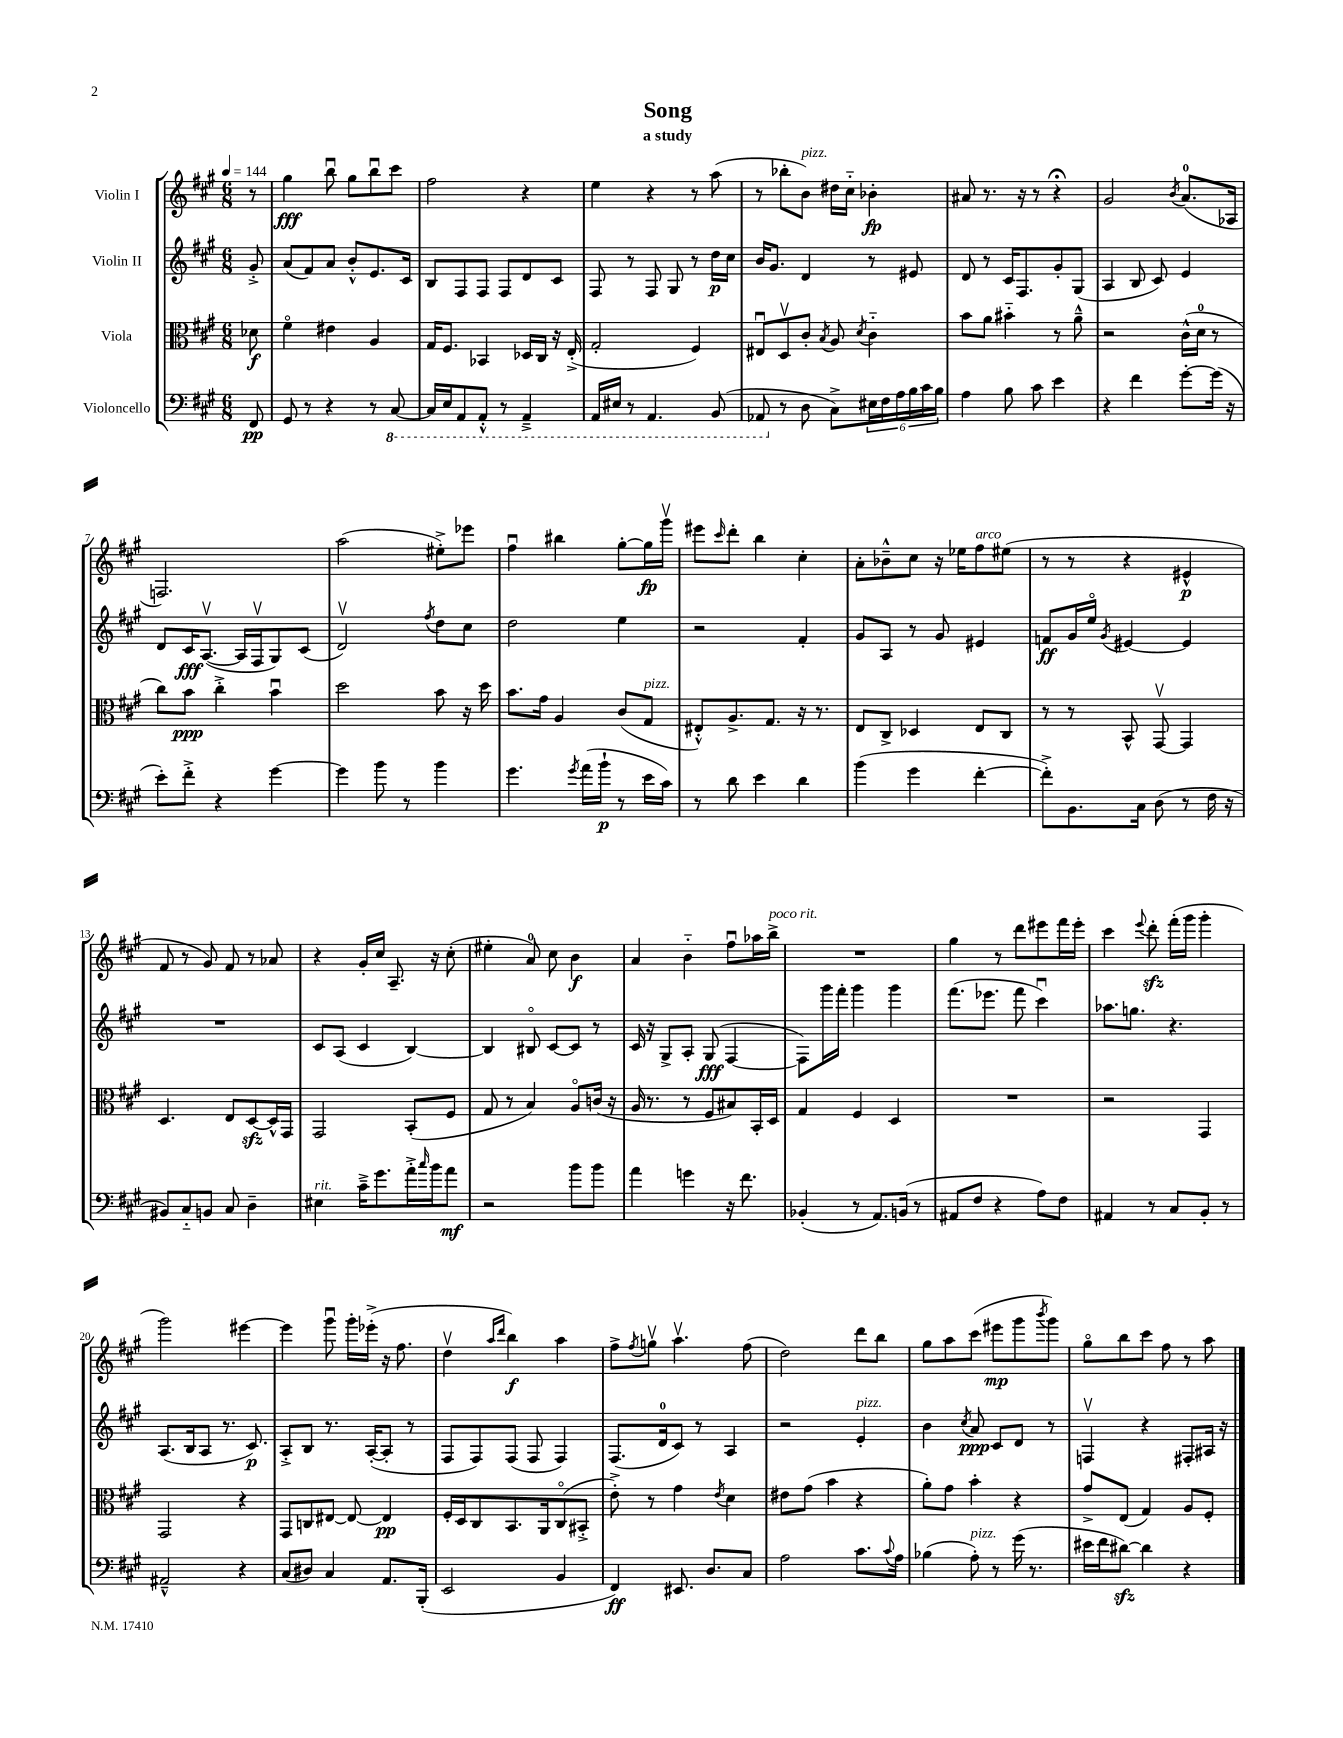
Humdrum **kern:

**kern	**dynam	**kern	**dynam	**kern	**dynam	**kern	**dynam
*part4	*part4	*part3	*part3	*part2	*part2	*part1	*part1
*staff4	*staff4	*staff3	*staff3	*staff2	*staff2	*staff1	*staff1
*I"Violoncello	*	*I"Viola	*	*I"Violin II	*	*I"Violin I	*
*clefF4	*	*clefC3	*	*clefG2	*	*clefG2	*
*k[f#c#g#]	*	*k[f#c#g#]	*	*k[f#c#g#]	*	*k[f#c#g#]	*
*M6/8	*	*M6/8	*	*M6/8	*	*M6/8	*
*MM144	*	*MM144	*	*MM144	*	*MM144	*
=	=	=	=	=	=	=	=
8FF#/	pp	8d-X\	f	8g#'^/	.	8r	.
=1	=1	=1	=1	=1	=1	=1	=1
8GG#/	.	4f#\	.	(8a/L	.	4gg#\	fff
8r	.	.	.	8f#/)	.	.	.
4r	.	4e#X\	.	8a/J	.	8bbu\	.
.	.	.	.	8b'^^/L	.	8gg#\L	.
8r	.	4A/	.	8.e/	.	8bbu\	.
*8ba	*	*	*	*	*	*	*
[8CC#/	.	.	.	.	.	8ccc#\J	.
.	.	.	.	16c#/Jk	.	.	.
=2	=2	=2	=2	=2	=2	=2	=2
16CC#/LL]	.	16G#/KL	.	8B/L	.	2ff#\	.
16EE/J	.	8.F#/J	.	.	.	.	.
8AAA/	.	.	.	8F#/	.	.	.
8AAA'^^/J	.	4BB-X/	.	8F#/J	.	.	.
8r	.	.	.	8F#/L	.	.	.
4AAA~^/	.	16D-X/LL	.	8d/	.	4r	.
.	.	16C#/JJ	.	.	.	.	.
.	.	16r	.	8c#/J	.	.	.
.	.	(16E'^/	.	.	.	.	.
=3	=3	=3	=3	=3	=3	=3	=3
16AAA/LL	.	2G#'/	.	8F#/	.	4ee\	.
16EE#X/JJ	.	.	.	.	.	.	.
8r	.	.	.	8r	.	.	.
4.AAA/	.	.	.	8F#/	.	4r	.
.	.	.	.	8G#/	.	.	.
.	.	4F#/)	.	8r	.	8r	.
(8BBB/	.	.	.	16dd\LL	p	(8aa\	.
.	.	.	.	16cc#\JJ	.	.	.
=4	=4	=4	=4	=4	=4	=4	=4
8AAA-X/	.	8E#Xu/L	.	16b/KL	.	8r	.
.	.	.	.	8.g#/J	.	.	.
*X8ba	*	*	*	*	*	*	*
8r	.	8Dv/	.	.	.	8bb-X'\L	.
!	!	!	!	!	!	!LO:TX:a:i:t=pizz.	!
8D\	.	8c#'/J	.	4d/	.	8b\J)	.
.	.	8qB/	.	.	.	.	.
8C#^\L)	.	8A/	.	.	.	16dd#X\LL	.
.	.	.	.	.	.	16cc#\JJ	.
.	.	8qd/	.	.	.	.	.
24E#X\L	.	4c#\	.	8r	.	4b-X'\	fp
24F#\	.	.	.	.	.	.	.
24A\	.	.	.	.	.	.	.
24B\	.	.	.	8e#X/	.	.	.
24c#\	.	.	.	.	.	.	.
24B\JJ	.	.	.	.	.	.	.
=5	=5	=5	=5	=5	=5	=5	=5
4A\	.	8b\L	.	8d/	.	8a#X/	.
.	.	8a\J	.	8r	.	8.r	.
8B\	.	4b#X\	.	16c#/KL	.	.	.
.	.	.	.	8.F#/	.	16r	.
8c#\	.	.	.	.	.	8r	.
4e\	.	8r	.	8g#'/	.	4r;<	.
.	.	8a~^^\	.	(8G#/J	.	.	.
=6	=6	=6	=6	=6	=6	=6	=6
4r	.	2r	.	4A/	.	2g#/	.
4f#\	.	.	.	8B/	.	.	.
.	.	.	.	8c#/)	.	.	.
.	.	.	.	.	.	8qb/	.
[8g#'\L	.	(16c#^^\LL	.	4e/	.	(8.a/L	.
.	.	16d\JJ	.	.	.	.	.
(16g#\Jk]	.	8r	.	.	.	.	.
16r	.	.	.	.	.	16A-X/Jk	.
!!LO:LB:g=z
=7	=7	=7	=7	=7	=7	=7	=7
8e'\L)	.	8cc#\L)	.	8d/L	.	2.Fn/)	.
8f#'^\J	.	8b\J	ppp	16c#/K	fff	.	.
.	.	.	.	([8.Av/J	.	.	.
4r	.	4cc#'^\	.	.	.	.	.
.	.	.	.	16A/LL]	.	.	.
.	.	.	.	16F#v/J	.	.	.
[4g#\	.	4bu\	.	8G#/)	.	.	.
.	.	.	.	(8c#/J	.	.	.
=8	=8	=8	=8	=8	=8	=8	=8
4g#\]	.	2dd\	.	2dv/)	.	(2aa\	.
8b\	.	.	.	.	.	.	.
8r	.	.	.	.	.	.	.
.	.	.	.	8qff#/	.	.	.
4b\	.	8b\	.	8dd\L	.	8ee#X'^\L)	.
.	.	16r	.	8cc#\J	.	8eee-X\J	.
.	.	16dd\	.	.	.	.	.
=9	=9	=9	=9	=9	=9	=9	=9
4.g#\	.	8.b\L	.	2dd\	.	4ff#u\	.
.	.	16g#\Jk	.	.	.	.	.
.	.	4A/	.	.	.	4bb#X\	.
8qg#/	.	.	.	.	.	.	.
(16a\LL	.	.	.	.	.	.	.
16b`\JJ	p	.	.	.	.	.	.
8r	.	(8c#/L	.	4ee\	.	[8gg#'\L	.
!	!	!LO:TX:a:i:t=pizz.	!	!	!	!	!
16e\LL	.	8G#/J	.	.	.	16gg#\L]	fp
16c#\JJ)	.	.	.	.	.	16ggg#v\JJ	.
=10	=10	=10	=10	=10	=10	=10	=10
8r	.	8E#X'^^/L)	.	2r	.	8eee#X\L	.
.	.	.	.	.	.	16qqccc#/	.
8d\	.	8.A^/	.	.	.	8ddd'\J	.
4e\	.	.	.	.	.	4bb\	.
.	.	8.G#/J	.	.	.	.	.
4d\	.	16r	.	4f#'/	.	4cc#'\	.
.	.	8.r	.	.	.	.	.
=11	=11	=11	=11	=11	=11	=11	=11
(4b\	.	8E/L	.	8g#/L	.	8a'\L	.
.	.	8C#^/J	.	8A/J	.	8b-X~^^\	.
4g#\	.	4D-X/	.	8r	.	8cc#\J	.
.	.	.	.	8g#/	.	16r	.
.	.	.	.	.	.	16ee-X\KL	.
!	!	!	!	!	!	!LO:TX:a:i:t=arco	!
[4f#'\	.	8E/L	.	4e#X/	.	8ff#\	.
.	.	8C#/J	.	.	.	(8ee#X\J	.
=12	=12	=12	=12	=12	=12	=12	=12
8f#'^\L])	.	8r	.	8fn/L	ff	8r	.
8.BB\	.	8r	.	16g#/L	.	8r	.
.	.	.	.	16ee/JJ	.	.	.
.	.	.	.	8qg#/	.	.	.
.	.	8BB^^/	.	[4e#X/	.	4r	.
16C#\Jk	.	.	.	.	.	.	.
(8D\	.	[8GG#v/	.	.	.	.	.
8r	.	4GG#/]	.	4e#/]	.	4e#X^^/	p
16F#\	.	.	.	.	.	.	.
16r	.	.	.	.	.	.	.
!!LO:LB:g=z
=13	=13	=13	=13	=13	=13	=13	=13
8BB#X/L)	.	4.D/	.	2.r	.	8f#/	.
8C#/	.	.	.	.	.	8r	.
8BBn/J	.	.	.	.	.	8g#/)	.
8C#/	.	8E/L	.	.	.	8f#/	.
4D~\	.	[8Dzz/	.	.	.	8r	.
.	.	16D^^/L]	.	.	.	8a-X/	.
.	.	16GG#/JJ	.	.	.	.	.
=14	=14	=14	=14	=14	=14	=14	=14
!LO:TX:a:i:t=rit.	!	!	!	!	!	!	!
4E#X\	.	2GG#/	.	8c#/L	.	4r	.
.	.	.	.	(8A/J	.	.	.
16c#~^\KL	.	.	.	4c#/	.	16g#'/LL	.
8.g#\	.	.	.	.	.	16cc#/JJ	.
.	.	.	.	.	.	8.A~/	.
16a'^\L	.	(8BB'/L	.	[4B/)	.	.	.
16qqcc#/	.	.	.	.	.	.	.
16b\J	.	.	.	.	.	16r	.
8a\J	mf	8F#/J	.	.	.	(8cc#'\	.
=15	=15	=15	=15	=15	=15	=15	=15
2r	.	8G#/	.	4B/]	.	4ee#X'\	.
.	.	8r	.	.	.	.	.
.	.	4B/)	.	8B#X/	.	8a/)	.
.	.	.	.	[8c#/L	.	8cc#\	.
8b\L	.	8A/L	.	8c#/J]	.	4b\	f
8b\J	.	(16cn/Jk	.	8r	.	.	.
.	.	16r	.	.	.	.	.
=16	=16	=16	=16	=16	=16	=16	=16
4a\	.	16A/	.	16c#/	.	4a/	.
.	.	8.r	.	16r	.	.	.
.	.	.	.	8G#^/L	.	.	.
4gn\	.	8r	.	8A'/J	.	4b\	.
.	.	8F#/L	.	(8G#/	fff	.	.
16r	.	8B#X/)	.	[4F#/	.	8ff#u\L	.
8.f#\	.	.	.	.	.	.	.
.	.	16BB'/L	.	.	.	16aa-X\L	.
!	!	!	!	!	!	!LO:TX:a:i:t=poco rit.	!
.	.	16D/JJ	.	.	.	16bb^\JJ	.
=17	=17	=17	=17	=17	=17	=17	=17
(4BB-X'/	.	4G#/	.	8F#\L])	.	2.r	.
.	.	.	.	16ggg#\L	.	.	.
.	.	.	.	16fff#'\JJ	.	.	.
8r	.	4F#/	.	4ggg#\	.	.	.
8.AA/L)	.	.	.	.	.	.	.
.	.	4D/	.	4ggg#\	.	.	.
(16BBn/Jk	.	.	.	.	.	.	.
8r	.	.	.	.	.	.	.
=18	=18	=18	=18	=18	=18	=18	=18
8AA#X/L	.	2.r	.	(8.fff#\L	.	4gg#\	.
8F#/J	.	.	.	.	.	.	.
.	.	.	.	8.eee-X\J	.	.	.
4r	.	.	.	.	.	8r	.
.	.	.	.	8fff#\	.	8ddd\L	.
8A\L)	.	.	.	4ccc#u\)	.	8eee#X\	.
8F#\J	.	.	.	.	.	16fff#\L	.
.	.	.	.	.	.	16eee#'\JJ	.
=19	=19	=19	=19	=19	=19	=19	=19
4AA#X/	.	2r	.	8.aa-X\L	.	4ccc#\	.
.	.	.	.	8.ggn\J	.	.	.
.	.	.	.	.	.	8qqeee/	.
8r	.	.	.	.	.	8dddzz'\	.
8C#/L	.	.	.	4.r	.	(16fff#'\LL	.
.	.	.	.	.	.	16ggg#\JJ	.
8BB'/J	.	4GG#/	.	.	.	4ggg#'\	.
8r	.	.	.	.	.	.	.
!!LO:LB:g=z
=20	=20	=20	=20	=20	=20	=20	=20
2AA#X~^^/	.	2GG#/	.	(8.A/L	.	2ggg#\)	.
.	.	.	.	16B/k	.	.	.
.	.	.	.	8A/J	.	.	.
.	.	.	.	8.r	.	.	.
4r	.	4r	.	.	.	[4eee#X\	.
.	.	.	.	8.c#/)	p	.	.
=21	=21	=21	=21	=21	=21	=21	=21
(8C#/L	.	8GG#/L	.	8A'^/L	.	4eee#\]	.
8D#X/J)	.	8Cn/	.	8B/J	.	.	.
4C#/	.	[8E#X/J	.	8.r	.	8ggg#u\	.
.	.	8E#/_	.	.	.	16ggg#'\LL	.
.	.	.	.	([16A'/KL	.	(16eee-X'^\JJ	.
8.AA/L	.	4E#/]	pp	8A'/J]	.	16r	.
.	.	.	.	.	.	8.ff#\	.
.	.	.	.	8r	.	.	.
(16BBB'/Jk	.	.	.	.	.	.	.
=22	=22	=22	=22	=22	=22	=22	=22
2EE/	.	16F#'/LL	.	8F#/L	.	4ddv\	.
.	.	16D/J	.	.	.	.	.
.	.	8C#/	.	8F#/)	.	.	.
.	.	.	.	.	.	16qqaa/LL	.
.	.	.	.	.	.	16qqddd/JJ	.
.	.	8.BB/	.	(8F#/J	.	4bb\)	f
.	.	.	.	8F#/	.	.	.
.	.	16AA/k	.	.	.	.	.
4BB/	.	(8C#/	.	4F#/)	.	4aa\	.
.	.	8BB#X'^/J	.	.	.	.	.
=23	=23	=23	=23	=23	=23	=23	=23
4FF#/)	ff	8e'^\)	.	(8.F#/L	.	8ff#^\L	.
.	.	.	.	.	.	8qff#/	.
.	.	8r	.	.	.	8ggnv\J	.
.	.	.	.	16d/k	.	.	.
8.EE#X/	.	4g#\	.	8c#/J)	.	4.aav\	.
.	.	.	.	8r	.	.	.
8.D/L	.	.	.	.	.	.	.
.	.	8qe/	.	.	.	.	.
.	.	4d\	.	4A/	.	.	.
8C#/J	.	.	.	.	.	(8ff#\	.
=24	=24	=24	=24	=24	=24	=24	=24
2A\	.	8e#X\L	.	2r	.	2dd\)	.
.	.	(8g#\J	.	.	.	.	.
.	.	4b\	.	.	.	.	.
!	!	!	!	!LO:TX:a:i:t=pizz.	!	!	!
8.c#\L	.	4r	.	4e'/	.	8ddd\L	.
.	.	.	.	.	.	8bb\J	.
8qqc#/	.	.	.	.	.	.	.
16A\Jk	.	.	.	.	.	.	.
=25	=25	=25	=25	=25	=25	=25	=25
(4B-X\	.	8a'\L)	.	4b\	.	8gg#\L	.
.	.	8g#\J	.	.	.	8aa\	.
.	.	.	.	8qcc#/	.	.	.
!LO:TX:a:i:t=pizz.	!	!	!	!	!	!	!
8A'\)	.	4b'\	.	8a/	ppp	(8ccc#\J	.
8r	.	.	.	8c#/L	.	8eee#X\L	mp
(16g#\	.	4r	.	8d/J	.	8ggg#\	.
8.r	.	.	.	.	.	.	.
.	.	.	.	.	.	8qbbb/	.
.	.	.	.	8r	.	8ggg#\J)	.
=26	=26	=26	=26	=26	=26	=26	=26
16e#X\LL	.	8g#^/L	.	4Fnv/	.	8gg#\L	.
16f#\J	.	.	.	.	.	.	.
[8d#Xzz\J)	.	(8E/J	.	.	.	8bb\	.
4d#\]	.	4G#/)	.	4r	.	8ccc#\J	.
.	.	.	.	.	.	8ff#\	.
4r	.	8A/L	.	8F#X'/L	.	8r	.
.	.	8F#'/J	.	16A#X/Jk	.	8aa\	.
.	.	.	.	16r	.	.	.
==	==	==	==	==	==	==	==
*-	*-	*-	*-	*-	*-	*-	*-
